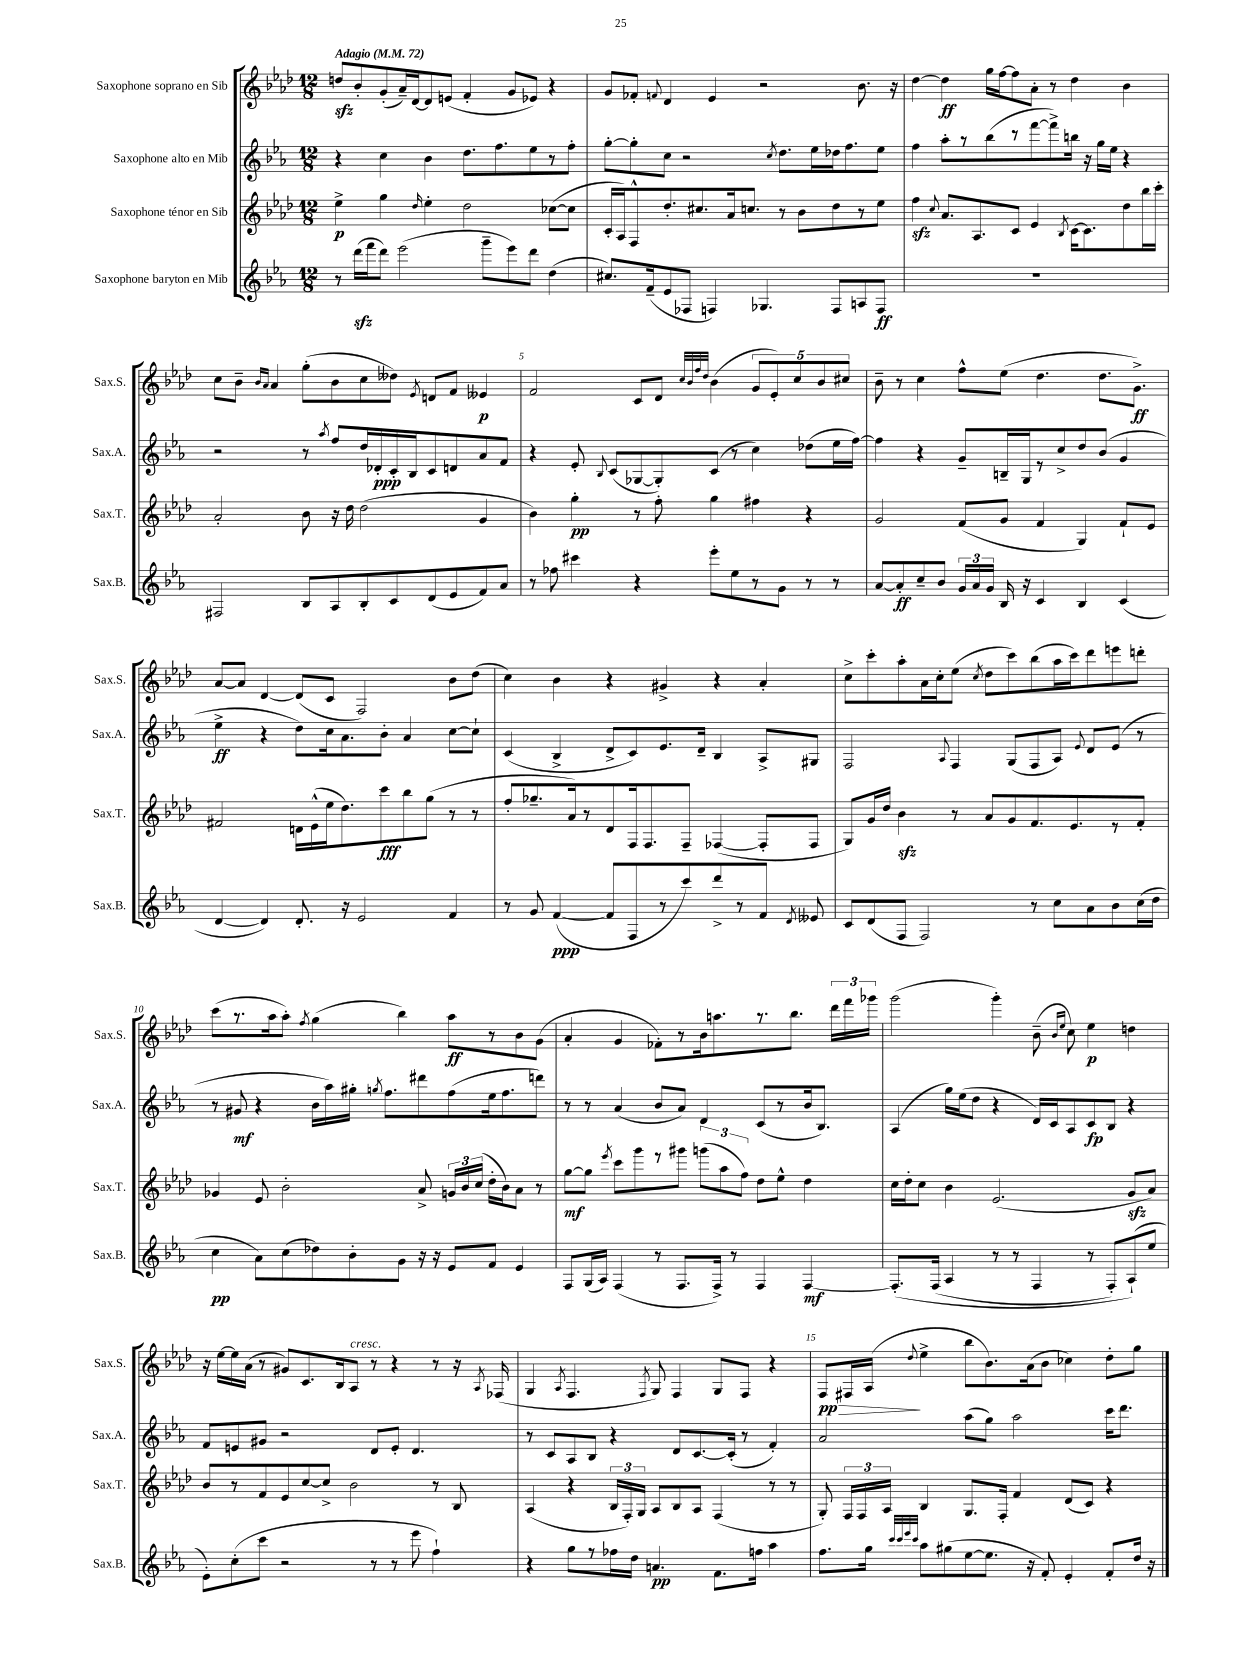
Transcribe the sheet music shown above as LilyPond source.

<<
\new StaffGroup <<
\new Staff = "s0" \with { instrumentName = "Saxophone soprano en Sib" shortInstrumentName = "Sax.S." } {
    \clef treble \key aes \major \numericTimeSignature \time 12/8 \tempo "Adagio" 4 = 72
    \autoBeamOff d''8[\sfz bes'8-. g'8-.( aes'16--) des'16~ des'8 e'8]( f'4-. g'8[ ees'8]) r4 |
    g'8[ fes'8]-. \appoggiatura { f'8 } des'4 ees'4 r2 bes'8. r16 |
    des''4~ des''4\ff g''16[ f''16~ f''8 aes'8]-. r8 des''4 bes'4 |
    c''8[ bes'8]-- \grace { bes'16[ aes'16] } aes'4 g''8[-.( bes'8 c''8 deses''8]) \acciaccatura { ees'8 } d'8[ f'8] eeses'4\p |
    f'2 c'8[ des'8] \grace { c''32[ bes'32 f''32 des''32] } bes'4( \tuplet 5/4 { g'8[ ees'8-.) c''8 bes'8 cis''8] } |
    bes'8-- r8 c''4 f''8[-^ ees''8]( des''4. des''8.[ g'8.]->\ff) |
    aes'8[~ aes'8] des'4~ des'8[( c'8] f2) bes'8[ des''8]( |
    c''4) bes'4 r4 gis'4-> r4 aes'4-. |
    c''8[-> c'''8-. aes''8-. aes'16 c''16-. ees''8]( \acciaccatura { c''8 } des''8[ c'''8) bes''8( aes''16 c'''16) des'''8 e'''8 d'''8]-. |
    c'''8[( r8. aes''16 aes''8]-.) \acciaccatura { f''8 } g''4( bes''4) aes''8[\ff r8 bes'8 g'8]( |
    aes'4-. g'4 fes'8[-.) r8 bes'16 a''8. r8. bes''8.] \tuplet 3/2 { des'''16[ f'''16 ges'''16] } |
    g'''2( g'''4-.) bes'8--( \grace { bes'16[ ees''16] } c''8) ees''4\p d''4 |
    r16 ees''16[~ ees''16 aes'16]( r8 gis'8[) c'8. bes16 aes8]^\markup { \italic "cresc." } r8 r4 r8 r16 \acciaccatura { aes8 } fes16( |
    g4 \acciaccatura { aes8 } f4. \acciaccatura { f8 } g8) f4 g8[ f8] r4 |
    f8[\pp\> fis16 aes16]\!( \appoggiatura { des''8 } ees''4-> bes''8[ bes'8.) aes'16( bes'8] ces''4) des''8[-. g''8] \bar "|." |
}
\new Staff = "s1" \with { instrumentName = "Saxophone alto en Mib" shortInstrumentName = "Sax.A." } {
    \clef treble \key ees \major \numericTimeSignature \time 12/8
    \autoBeamOff r4 c''4 bes'4 d''8.[ f''8. ees''8 r8 f''8]-. |
    g''8[~-. g''8-. c''8] r2 \acciaccatura { c''8 } d''8.[ ees''16 des''16 f''8. ees''8] |
    f''4 aes''8[-. r8 bes''8( r8 f'''8~ f'''8->) b''16] r16 g''16[ ees''16] r4 |
    r2 r8 \acciaccatura { aes''8 } f''8[ d''16 des'16-.\ppp c'16-. bes16 c'8 d'8 aes'8 f'8] |
    r4 ees'8-. \appoggiatura { bes8 } c'8[( ges8~ ges8-.) c'8]( r8 c''4) des''8[( ees''16 f''16]~) |
    f''4 r4 g'8[-- b16-- g16 r8 c''8-> d''8 bes'8]( g'4 |
    ees''4->\ff r4 d''8[) c''16 aes'8. bes'8]-. aes'4 c''8[~ c''8]-! |
    c'4( bes4-> d'8[-> c'8) ees'8. d'16]-- bes4 aes8[-> gis8] |
    f2 \appoggiatura { aes8 } f4 g8[( f8 aes8]) \appoggiatura { ees'8 } d'8[ ees'8]( r8 |
    r8 gis'8\mf r4 bes'16[ aes''16) gis''16]-. \acciaccatura { g''8 } f''8.[ dis'''8 f''8( ees''16 f''8. d'''8]) |
    r8 r8 aes'4( bes'8[ aes'8]) d'4 c'8[( r8 bes'16 bes8.]) |
    aes4( g''16[) ees''16( d''8] r4 d'16[) c'16 aes8 c'8\fp bes8] r4 |
    f'8[ e'8 gis'8] r2 d'8[ e'8]-. d'4. |
    r8 c'8[ aes8 bes8] r4 d'8[ c'8.~ c'16]-.( r8 f'4-.) |
    aes'2 aes''8[( g''8]) aes''2 c'''16[ d'''8.] \bar "|." |
}
\new Staff = "s2" \with { instrumentName = "Saxophone ténor en Sib" shortInstrumentName = "Sax.T." } {
    \clef treble \key aes \major \numericTimeSignature \time 12/8
    \autoBeamOff ees''4->\p g''4 \grace { des''16 } ees''4-. des''2 ces''8[~( ces''8] |
    c'16[-. aes16) f8-^ des''8.-. cis''8. aes'16 c''8.] r8 bes'8[ des''8 r8 ees''8] |
    f''4\sfz \appoggiatura { c''8 } aes'8.[ aes8. c'8] ees'4 \acciaccatura { bes8 } c'16[~ c'8. des''8 bes''16 c'''16]-. |
    aes'2-. bes'8 r16 des''16 des''2( g'4 |
    bes'4) g''4-.\pp r8 f''8-. g''4 fis''4 r4 |
    g'2 f'8[( g'8] f'4 g4) f'8[-! ees'8] |
    fis'2 d'16[ ees'16-^( ees''16 des''8.) c'''8\fff bes''8 g''8]( r8 r8 |
    f''8[-. ges''8.-- aes'16) r8 des'8 f16 f8. f8]-- fes4~( fes8[-. fes8] |
    g8[) g'16 des''16] bes'4\sfz r8 aes'8[ g'8 f'8. ees'8. r8 f'8]-. |
    ges'4 ees'8 bes'2-. aes'8-> \tuplet 3/2 { g'16[ bes'16 c''16]( } des''16[-. bes'16) aes'8] r8 |
    g''8[~\mf g''8] \acciaccatura { ees'''8 } c'''8[ g'''8 r8 gis'''8] \tuplet 3/2 { g'''8[( aes''8 f''8]) } des''8[ ees''8]-^ des''4 |
    c''16[ des''16-. c''8] bes'4 ees'2.( g'8[\sfz aes'8]) |
    bes'8[ r8 f'8 ees'8 c''8~ c''8]-> bes'2 r8 bes8 |
    aes4( r4 \tuplet 3/2 { bes16[ f16-.) g16] } aes8[ bes8 aes8] f4( r8 r8 |
    g8-.) \tuplet 3/2 { f16[ f16 aes16] } bes4 g8.[ f16]-. f'4 des'8[( c'8]) r4 \bar "|." |
}
\new Staff = "s3" \with { instrumentName = "Saxophone baryton en Mib" shortInstrumentName = "Sax.B." } {
    \clef treble \key ees \major \numericTimeSignature \time 12/8
    \autoBeamOff r8 d'''16[\sfz( f'''16 d'''8]) ees'''2( g'''8[-- ees'''8) d'''8] d''4( |
    cis''8.[) f'16--( ees'8 fes8] f4) ges4. f8[ a8 f8]\ff |
    R1. |
    fis2 bes8[ aes8 bes8-. c'8 d'8( ees'8 f'8) aes'8] |
    r8 fes''8 cis'''4 r4 ees'''8[-. ees''8 r8 g'8] r8 r8 |
    aes'8[~ aes'8-.\ff c''8-- bes'8] \tuplet 3/2 { g'16[ aes'16 g'16] } bes16 r16 c'4 bes4 c'4( |
    d'4~ d'4) d'8.-. r16 ees'2 f'4 |
    r8 g'8 f'4~\ppp( f'8[ f8 r8 c'''8) d'''8-> r8 f'8] \acciaccatura { d'8 } eeses'8 |
    c'8[ d'8( f8] f2) r8 c''8[ aes'8 bes'8 c''16( d''16] |
    c''4\pp aes'8[) c''8( des''8) bes'8-. g'8] r16 r16 ees'8[ f'8] ees'4 |
    f8[ g16( aes16]) f4( r8 f8.[ f16]->) r8 f4 f4~\mf |
    f8.[-.\( f16]( aes4 r8 r8 f4 r8 f8[-.) aes8-!(\) ees''8] |
    ees'8[-.) c''8-.( c'''8] r2 r8 r8 ees'''8 f''4-!) |
    r4 g''8[ r8 fes''16 d''16] a'4.\pp f'8.[ f''16] aes''4 |
    f''8.[ g''16] \grace { c'''32[ c'''32 ees'''32 c'''32] } aes''8[ gis''8( ees''8~ ees''8.] r16 f'8-.) ees'4-. f'8[-. d''16] r16 \bar "|." |
}
>>
>>
\layout { \context { \Score \override BarNumber.break-visibility = ##(#f #t #t) barNumberVisibility = #(every-nth-bar-number-visible 5) } }
